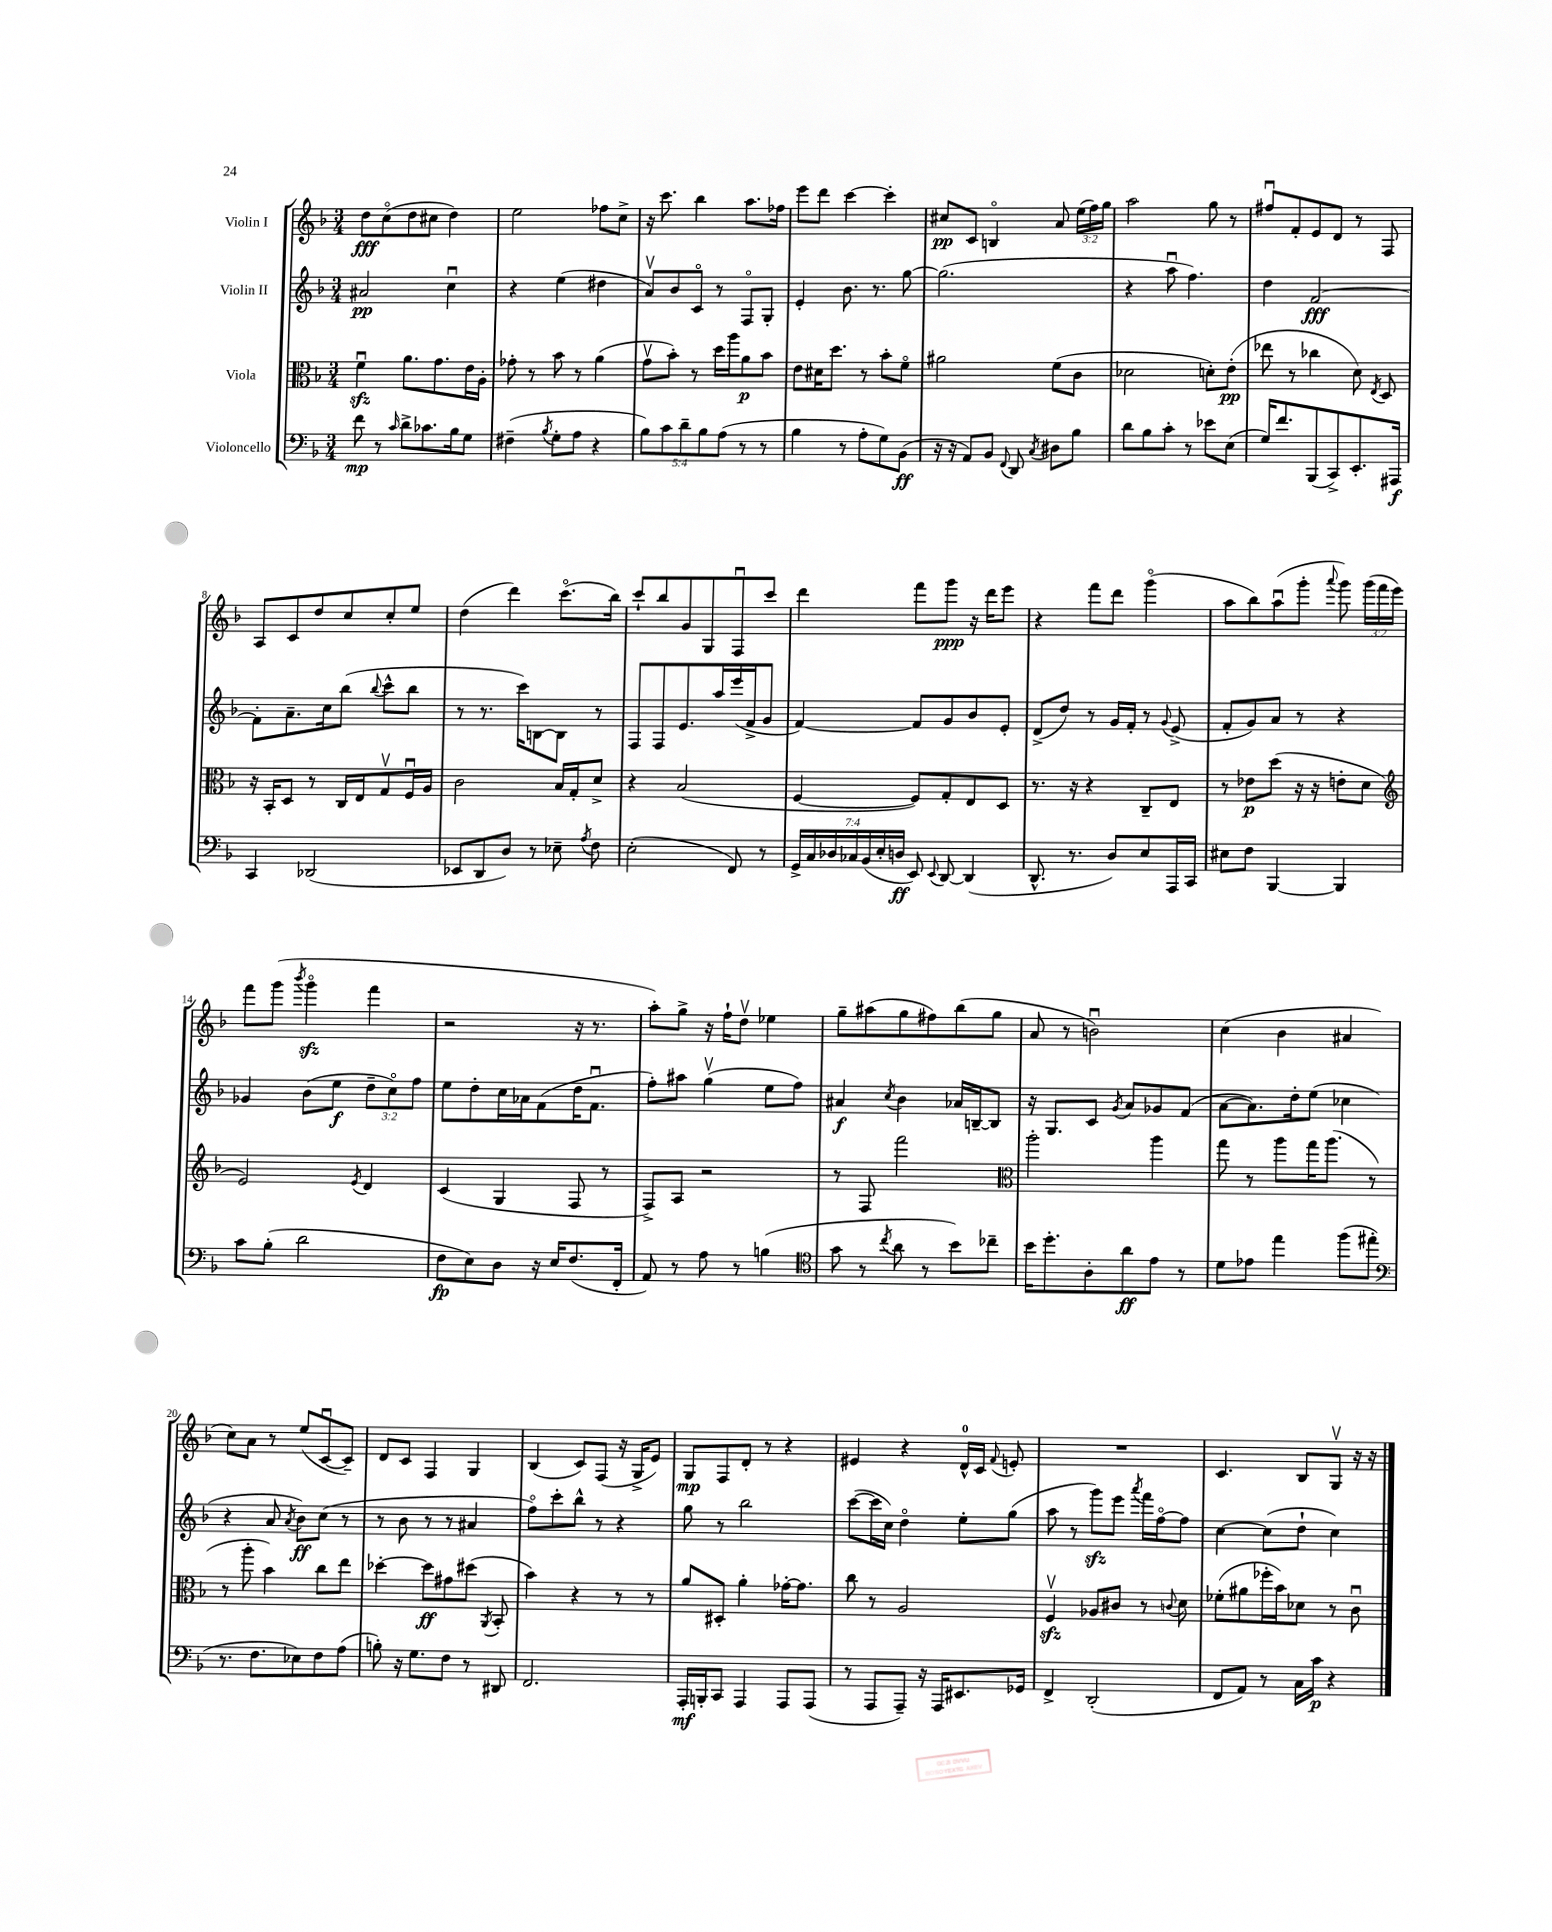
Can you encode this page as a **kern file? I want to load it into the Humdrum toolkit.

**kern	**kern	**kern	**kern
*staff4	*staff3	*staff2	*staff1
*clefF4	*clefC3	*clefG2	*clefG2
*k[b-]	*k[b-]	*k[b-]	*k[b-]
*M3/4	*M3/4	*M3/4	*M3/4
8f\	4fu\	2a#/	8dd\L
8r	.	.	(8cco\
16qqc/	.	.	.
8d^\L	8.a\L	.	8dd\
8.c-\	.	.	8cc#\J
.	8.g\	.	.
.	.	4ccu\	4dd\)
16B-\k	.	.	.
8G\J	16e\L	.	.
.	16A'\JJ	.	.
=	=	=	=
(4F#~\	8g-'\	4r	2ee\
.	8r	.	.
8qB-/	.	.	.
8G'\L	8b-\	(4ee\	.
8A\J	8r	.	.
4r	(4a\	4dd#\	8ff-\L
.	.	.	8cc^\J
=	=	=	=
10B-\L)	8gv\L	8av/L)	16r
.	.	.	8.ccc\
10c\	.	.	.
.	8b-'\J)	8b-/	.
10d~\	.	.	.
.	8r	8co/J	4bb-\
10B-\	.	.	.
.	16dd\LL	8r	.
(10A\J	.	.	.
.	16aa\J	.	.
8r	8a\	8Fo/L	8.aa\L
8r	8b-\J	8G'/J	.
.	.	.	16ff-\Jk
=	=	=	=
4B-\	8e\L	4e'/	8eee\L
.	16d#\K	.	8ddd\J
.	8.dd\J	.	.
8r	.	8.b-\	[4ccc\
8A'\L	8r	.	.
.	.	8.r	.
8G\)	8b-'\L	.	4ccc'\]
(8BB-\J	8fo\J	[8gg\	.
=	=	=	=
16r	2a#\	(2.gg\]	8cc#/L
16r	.	.	.
8AA/L)	.	.	8c/J
8BB-/J	.	.	4Bo/
8qqFF/	.	.	.
8DD/	.	.	.
8qC/	.	.	.
8D#\L	(8f\L	.	8a/
8B-\J	8c\J	.	(24ee\LL
.	.	.	24ff\)
.	.	.	24gg\JJ
=	=	=	=
8d\L	2d-\	4r	2aa\
8B-\	.	.	.
8c'\J	.	8aau\	.
8r	.	4.ff\)	.
8e-\L	8d'\L)	.	8gg\
(8E\J	(8e'\J	.	8r
=	=	=	=
16G/LK)	8ee-\	4dd\	8ff#u/L
8.f/	.	.	.
.	8r	.	8f'/
(8BBB-/	4cc-\	[2f/	8e/
8CC^/)	.	.	8d/J
8.EE'/	8d\)	.	8r
.	8qE/	.	.
.	8D/	.	8F/
16AAA#/Jk	.	.	.
=	=	=	=
4CC/	16r	8f'\]L	8A/L
.	16BB-'/LK	.	.
.	8D/J	8.a~\	8c/
(2DD-/	8r	.	8dd/
.	.	16cc\k	.
.	16C/LL	(8bb-\J	8cc/
.	16E/J	.	.
.	.	8qqbb-/	.
.	8Gv/	8ccc^^\L	8cc'/
.	16Fu/L	8bb-\J	8ee/J
.	16A/JJ	.	.
=	=	=	=
8EE-/L	2c\	8r	(4dd\
8DD/	.	8.r	.
8D/J)	.	.	4ddd\)
.	.	16ccc\LK)	.
8r	.	[8B\	.
8E-~\	16B-/LL	8B\]J	(8.ccco\L
.	16G'/J	.	.
8qA/	.	.	.
8F\	8d^/J	8r	.
.	.	.	16bb-\Jk)
=	=	=	=
(2E'\	4r	8F/L	8ccc`/L
.	.	8F/	8bb-/
.	(2B-/	8.e/	8g/
.	.	.	8G/
.	.	16aa/L	.
8FF/)	.	(16eee/	8Fu/
.	.	16f^/J	.
8r	.	8g/J	8ccc/J
=	=	=	=
28GG^/LL	[4F/	[4f/)	4ddd\
28C/	.	.	.
28D-/	.	.	.
28C-/	.	.	.
(28BB-/	.	.	.
28E'/	.	.	.
28D/JJ	.	.	.
8EE/)	8F/]L)	8f/]L	8fff\L
8qqEE/	.	.	.
[8DD/	8G'/	8g/	8ggg\J
(4DD/]	8E/	8b-/	16r
.	.	.	16ddd\LK
.	8D/J	8e'/J	8eee\J
=	=	=	=
8.DD^^/	8.r	(8d^/L	4r
.	.	8dd/J)	.
8.r	16r	.	.
.	4r	8r	8fff\L
8D/L)	.	16g/LL	8ddd\J
.	.	16f'/JJ	.
8E/	8C~/L	8r	(4gggo\
.	.	8qqg/	.
16AAA/L	8E/J	(8e^/	.
16CC/JJ	.	.	.
=	=	=	=
8E#\L	8r	8f'/L	8aa\L
8F\J	8e-\L	8g/)	8bb-\)
[4BBB-/	(8dd\J	8a/J	(8aau\
.	16r	8r	8ggg'\J
.	16r	.	.
.	.	.	8qqaaa/
4BBB-/]	8e'\L	4r	8ggg\)
.	8d\J	.	(24ggg\LL
.	.	.	24fff\
.	.	.	24eee\JJ)
=	=	=	=
*	*clefG2	*	*
8c\L	2e/)	4g-/	8fff\L
(8B-'\J	.	.	(8ggg\J
.	.	.	8qbbb-/
2d\	.	(8b-\L	4gggo\
.	.	8ee\J	.
.	8qe/	.	.
.	4d/	12dd~\L	4fff\
.	.	12cco\)	.
.	.	12ff\J	.
=	=	=	=
8F\L	(4c/	8ee\L	2r
8E\)	.	8dd'\	.
8D\J	4G/	16cc\L	.
.	.	16a-\J	.
16r	.	(8f\	.
16E/LK	.	.	.
(8.F/	8F/	16dd\K	16r
.	.	8.fu\J	8.r
.	8r	.	.
16FF'/Jk	.	.	.
=	=	=	=
8AA/)	8F^/L)	8ff'\L)	8aa'\L)
8r	8A/J	8aa#\J	8gg^\J
8A\	2r	(4ggv\	16r
.	.	.	16ff`\LK
8r	.	.	8ddv\J
(4B\	.	8ee\L	4ee-\
.	.	8ff\J)	.
=	=	=	=
*clefC4	*	*	*
8g\	8r	4a#/	8gg~\L
8r	8F/	.	(8aa#\
8qcc/	.	8qcc/	.
8a\	2fff\	4b-\	8gg\
8r	.	.	8ff#\)
8b-\L)	.	16a-/LL	(8bb-\
.	.	[16B~/J	.
8cc-~\J	.	8B/]J	8gg\J
=	=	=	=
*	*clefC3	*	*
16b-\LK	2aa'\	16r	8a/
8.dd'\	.	8.G/L	.
.	.	.	8r
8A'\	.	8c/J	2bu\)
.	.	8qg/	.
8a\	.	8a/L	.
8e\J	4aa\	8g-/	.
8r	.	(8f/J	.
=	=	=	=
8d\L	8gg\	[8a\L	(4cc\
8e-\J	8r	8.a\])	.
4ee\	8aa\L	.	4b-\
.	.	16dd'\k	.
.	16gg\K	(8ee\J	.
.	(8.aa\J	.	.
(8ff\L	.	4cc-\	4a#/
8ee#'\J	8r	.	.
=	=	=	=
*clefF4	*	*	*
8.r	8r	4r	8cc\L)
.	8aa'\	.	8a\J
8.F\L	.	.	.
.	4b-\)	8a/	8r
.	.	8qa/	.
8E-\)	.	8b-\L)	(8ee/L
8F\	8cc\L	(8cc\J	[8cu/
(8A\J	8ee\J	8r	8c~/]J)
=	=	=	=
8B'\)	[4dd-'\	8r	8d/L
16r	.	8b-\	8c/J
8.G\L	.	.	.
.	8dd-\]L	8r	4F/
8F\J	8g#\	8r	.
8r	(8dd#\J	4a#/	4G/
.	8qAA/	.	.
8DD#/	8BB-'/	.	.
=	=	=	=
2.FF/	4b-\)	8ffo\L)	(4B-/
.	.	8ccc'\	.
.	4r	8bb-^^\J	8c/L)
.	.	8r	(8F/J
.	8r	4r	16r
.	.	.	16G^/LK
.	8r	.	8e/J)
=	=	=	=
16AAA'/LL	8a/L	8gg\	8G/L
16BBB'/J	.	.	.
8CC/J	8D#'/J	8r	8F/
4AAA/	4a'\	2bb-\	8d'/J
.	.	.	8r
8AAA/L	[16g-'\LK	.	4r
.	8.g-\]J	.	.
(8AAA/J	.	.	.
=	=	=	=
8r	8cc\	([8ccc\L	4e#/
8AAA/L	8r	16ccc\]L	.
.	.	16cc\JJ)	.
8AAA~/J)	2A/	4ddo\	4r
16r	.	.	.
16AAA/LK	.	.	.
8.EE#/	.	8ee'\L	16d^^/LL
.	.	.	16c/JJ
.	.	.	8qqf/
.	.	(8gg\J	8e'/
16GG-/Jk	.	.	.
=	=	=	=
4FF^/	4Fv/	8aa\	2.r
.	.	8r	.
(2DD'/	8A-/L	8ggg\L)	.
.	8c#/J	8eee\J	.
.	.	8qaaa/	.
.	8r	16fff\LL	.
.	.	[16ffo\J	.
.	8qqc/	.	.
.	8d\	8ff\]J	.
=	=	=	=
8FF/L	(8f-'\L	[4cc\	4.c/
8AA/J)	8a#\	.	.
8r	16ff-'\L	(8cc\]L	.
.	16b-\J)	.	.
16C\LL	8d-\J	8dd`\J	8B-/L
16c\JJ	.	.	.
4r	8r	4cc\)	8Gv/J
.	8cu\	.	16r
.	.	.	16r
==	==	==	==
*-	*-	*-	*-
